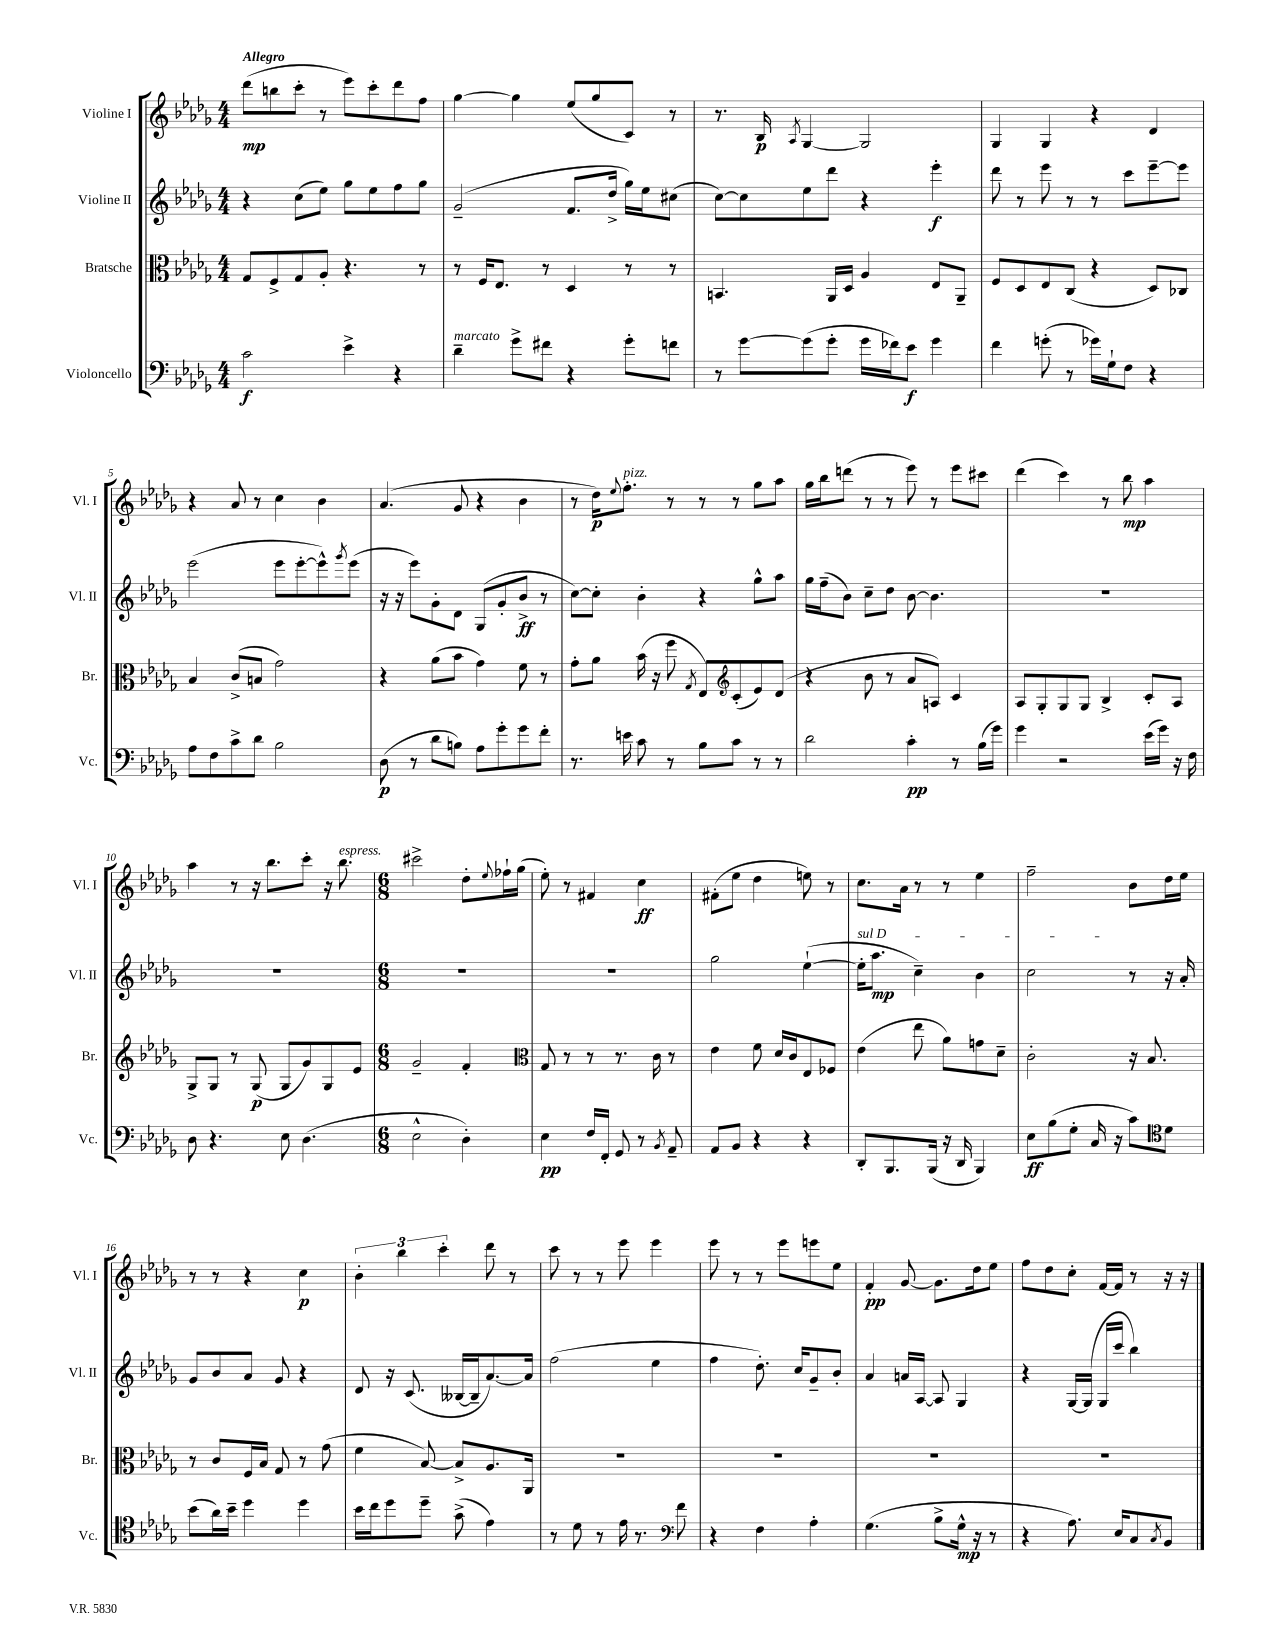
<<
\new StaffGroup <<
\new Staff = "s0" \with { instrumentName = "Violine I" shortInstrumentName = "Vl. I" } {
    \clef treble \key des \major \numericTimeSignature \time 4/4 \tempo "Allegro"
    des'''8\mp( b''8 c'''8-. r8 ees'''8) c'''8-. des'''8 f''8 |
    ges''4~ ges''4 ees''8( ges''8 c'8) r8 |
    r8. bes16\p \acciaccatura { aes8 } ges4~ ges2 |
    ges4 ges4 r4 des'4 |
    r4 aes'8 r8 c''4 bes'4 |
    aes'4.( ges'8 r4 bes'4 |
    r8 des''16\p) \appoggiatura { ees''8 } f''8.-.^\markup { \italic "pizz." } r8 r8 r8 ges''8 aes''8 |
    ges''16 bes''16 d'''8( r8 r8 ees'''8) r8 ees'''8 cis'''8 |
    des'''4( c'''4) r8 bes''8\mp aes''4 |
    aes''4 r8 r16 bes''8. c'''8-. r16 bes''8.^\markup { \italic "espress." } |
    \numericTimeSignature \time 6/8 cis'''2-> des''8-. \appoggiatura { ees''8 } fes''16-! ges''16( |
    ees''8-.) r8 fis'4 c''4\ff |
    fis'8-.( ees''8 des''4 e''8) r8 |
    c''8. aes'16 r8 r8 ees''4 |
    f''2-- bes'8 des''16 ees''16 |
    r8 r8 r4 c''4\p |
    \tuplet 3/2 { bes'4-. bes''4 c'''4-. } des'''8 r8 |
    c'''8 r8 r8 ees'''8 ees'''4 |
    ees'''8 r8 r8 ees'''8 e'''8 ees''8 |
    f'4-.\pp ges'8~ ges'8. des''16 ees''8 |
    f''8 des''8 c''8-. f'16~ f'16 r8 r16 r16 \bar "|." |
}
\new Staff = "s1" \with { instrumentName = "Violine II" shortInstrumentName = "Vl. II" } {
    \clef treble \key des \major \numericTimeSignature \time 4/4
    r4 c''8( ees''8) ges''8 ees''8 f''8 ges''8 |
    ges'2--( f'8. des''16-> ges''16) ees''16 cis''8( |
    c''8~) c''8 ees''8 des'''8 r4 ees'''4-.\f |
    des'''8 r8 ees'''8 r8 r8 c'''8 ees'''8~-- ees'''8 |
    ees'''2( ees'''8 ees'''8~-. ees'''8-^) \acciaccatura { ges'''8 } ees'''8( |
    r16 r16 ees'''8) ges'8-. des'8 ges8( ges'8-. bes'8->\ff r8 |
    c''8~) c''8-. bes'4-. r4 ges''8-^ aes''8 |
    ges''16 f''16--( bes'8) c''8-- des''8 bes'8~ bes'4. |
    R1 |
    R1 |
    \numericTimeSignature \time 6/8 R2. |
    R2. |
    ges''2 ees''4~-!( |
    \once \override TextSpanner.bound-details.left.text = \markup { \italic "sul D" } ees''16-.\startTextSpan aes''8.\mp c''4--) bes'4 |
    c''2\stopTextSpan r8 r16 aes'16-. |
    ges'8 bes'8 aes'8 ges'8 r4 |
    des'8 r16 c'8.( beses16~ beses16-- aes'8.~) aes'16 |
    f''2( ees''4 |
    f''4 des''8.-.) c''16 ges'8-- bes'8-. |
    aes'4 a'16 aes16~ aes8 ges4 |
    r4 ges16~ ges16( ges16 c'''16 bes''4) \bar "|." |
}
\new Staff = "s2" \with { instrumentName = "Bratsche" shortInstrumentName = "Br." } {
    \clef alto \key des \major \numericTimeSignature \time 4/4
    ges8 f8-> ges8 aes8-. r4. r8 |
    r8 f16 ees8. r8 des4 r8 r8 |
    b,4. aes,16 des16 aes4 ees8 aes,8-- |
    f8 des8 ees8 c8( r4 des8) ces8 |
    bes4 c'8->( b8 ges'2) |
    r4 aes'8( bes'8 ges'4) f'8 r8 |
    ges'8-. aes'8 bes'16( r16 f''8 \acciaccatura { ges8 } ees8) c'8-.( ees'8) des'8( |
    \clef treble r4 bes'8 r8 aes'8 a8) c'4 |
    aes8 ges8-. ges8 ges8 bes4-> c'8-. aes8 |
    ges8-> ges8 r8 ges8\p( ges8 ges'8) ges8 ees'8 |
    \numericTimeSignature \time 6/8 ges'2-- f'4-. |
    \clef alto ges8 r8 r8 r8. c'16 r8 |
    ees'4 f'8 des'16 c'16 ees8 fes8 |
    ees'4( ees''8 aes'8) g'8 des'8-- |
    c'2-. r16 bes8. |
    r8 c'8 f16 bes16 ges8 r8 ges'8( |
    f'4 bes8~) bes8-> aes8. aes,16 |
    R2. |
    R2. |
    R2. |
    R2. \bar "|." |
}
\new Staff = "s3" \with { instrumentName = "Violoncello" shortInstrumentName = "Vc." } {
    \clef bass \key des \major \numericTimeSignature \time 4/4
    c'2\f ees'4-> r4 |
    des'4--^\markup { \italic "marcato" } ges'8-> fis'8 r4 ges'8-. f'8 |
    r8 ges'8~ ges'8( ges'8-. ges'16 fes'16) ees'8\f ges'4 |
    f'4 g'8-.( r8 ges'16) ges16-! f8 r4 |
    aes8 f8 c'8-> des'8 bes2 |
    des8\p( r8 des'8 b8) aes8 ges'8-. ges'8 f'8-. |
    r8. e'16 c'8 r8 bes8 c'8 r8 r8 |
    des'2 c'4-.\pp r8 bes16( ges'16) |
    ges'4 r2 ees'16( ges'16) r16 f16 |
    des8 r4. ees8 des4.( |
    \numericTimeSignature \time 6/8 ees2-^ des4-.) |
    ees4\pp f16 f,16-. ges,8 r8 \acciaccatura { bes,8 } aes,8-- |
    aes,8 bes,8 r4 r4 |
    des,8-. bes,,8. bes,,16( r16 des,16 bes,,4) |
    ees8\ff bes8( ges8-. c16 r16 c'8) des'8 |
    \clef tenor bes'8( aes'16) bes'16-- des''4 des''4 |
    bes'16 c''16 des''8 des''8-- ges'8->( ees'4) |
    r8 des'8 r8 ees'16 r8. f'8 |
    \clef bass r4 f4 aes4-. |
    ges4.( bes8-> ges16-^\mp r16 r8 |
    r4 aes8.) ees16 c8 \acciaccatura { c8 } bes,8 \bar "|." |
}
>>
>>
